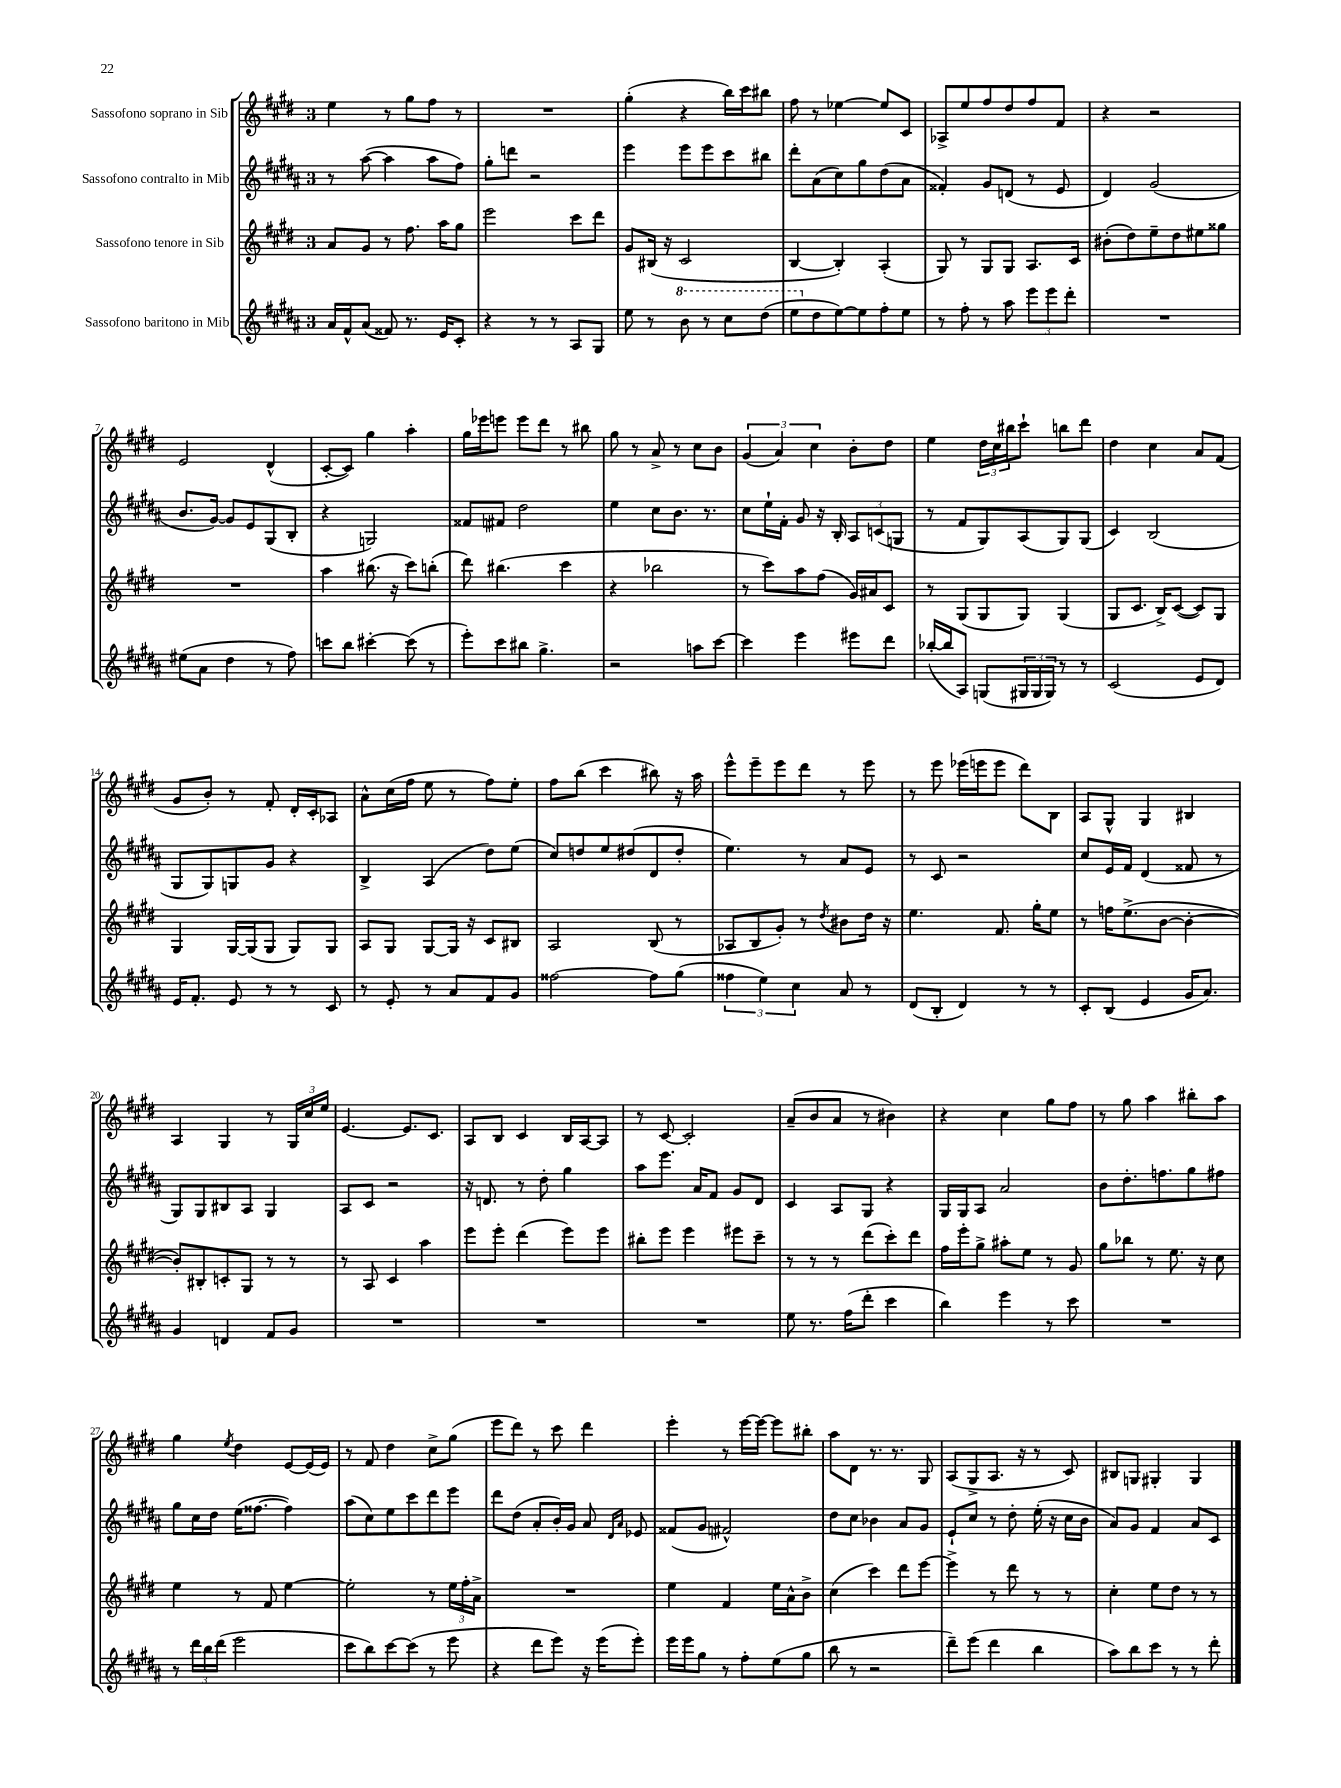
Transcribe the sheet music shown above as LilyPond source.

<<
\new StaffGroup <<
\new Staff = "s0" \with { instrumentName = "Sassofono soprano in Sib" } {
    \clef treble \key e \major \once \override Staff.TimeSignature.style = #'single-digit \time 3/4
    e''4 r8 gis''8 fis''8 r8 |
    R2. |
    gis''4-.( r4 b''16) cis'''16 bis''8 |
    fis''8 r8 ees''4~ ees''8 cis'8 |
    aes8-> e''8 fis''8 dis''8 fis''8 fis'8 |
    r4 r2 |
    e'2 dis'4-^( |
    cis'8~-. cis'8) gis''4 a''4-. |
    gis''16 ees'''16 e'''8 e'''8 dis'''8 r8 bis''8 |
    gis''8 r8 a'8-> r8 cis''8 b'8 |
    \tuplet 3/2 { gis'4( a'4) cis''4 } b'8-. dis''8 |
    e''4 \tuplet 3/2 { dis''16 cis''16 bis''16 } cis'''8-! b''8 dis'''8 |
    dis''4 cis''4 a'8 fis'8( |
    gis'8 b'8-.) r8 fis'8-. dis'16-. cis'16-. aes8 |
    a'8-^ cis''16( fis''16 e''8 r8 fis''8) e''8-. |
    fis''8 b''8( cis'''4 bis''8) r16 a''16 |
    e'''8-^ e'''8-- e'''8 dis'''8 r8 e'''8 |
    r8 e'''8 ees'''16( e'''16 e'''8 dis'''8) b8 |
    a8 gis8-^ gis4 bis4 |
    a4 gis4 r8 \tuplet 3/2 { gis16 cis''16 e''16 } |
    e'4.~ e'8. cis'8. |
    a8 b8 cis'4 b16 a16~ a8 |
    r8 cis'8~ cis'2-. |
    a'8--( b'8 a'8 r8 bis'4) |
    r4 cis''4 gis''8 fis''8 |
    r8 gis''8 a''4 bis''8-. a''8 |
    gis''4 \acciaccatura { e''8 } dis''4 e'8~ e'16( e'16) |
    r8 fis'8 dis''4 cis''8-> gis''8( |
    e'''8 dis'''8) r8 cis'''8 dis'''4 |
    e'''4-. r8 e'''16~ e'''16~ e'''8 bis''8-. |
    a''8 dis'8 r8. r8. gis8 |
    a8( gis8-> a8. r16 r8 cis'8) |
    bis8 g8 gis4-. gis4 \bar "|." |
}
\new Staff = "s1" \with { instrumentName = "Sassofono contralto in Mib" } {
    \clef treble \key b \major \once \override Staff.TimeSignature.style = #'single-digit \time 3/4
    r8 ais''8~( ais''4 ais''8 fis''8) |
    gis''8-. d'''8 r2 |
    e'''4 e'''8 e'''8 cis'''8 bis''8 |
    dis'''8-. ais'8( cis''8) gis''8 dis''8( ais'8 |
    fisis'4-.) gis'8 d'8( r8 e'8 |
    dis'4) gis'2( |
    b'8. gis'16~) gis'8 e'8 gis8( b8-. |
    r4 g2) |
    fisis'8 fis'8 dis''2 |
    e''4 cis''8 b'8. r8. |
    cis''8 e''16-! fis'16-. gis'8 r16 b16-. \tuplet 3/2 { ais8 c'8( g8 } |
    r8 fis'8 gis8) ais8( gis8) gis8( |
    cis'4) b2( |
    gis8 gis8) g8 gis'8 r4 |
    b4-> ais4( dis''8) e''8( |
    cis''8) d''8 e''8 dis''8( dis'8 dis''8-. |
    e''4.) r8 ais'8 e'8 |
    r8 cis'8 r2 |
    cis''8 e'16 fis'16 dis'4( fisis'8 r8 |
    gis8) gis8 bis8 ais8 gis4 |
    ais8 cis'8 r2 |
    r16 d'8. r8 dis''8-. gis''4 |
    ais''8 e'''8. ais'16 fis'8 gis'8 dis'8 |
    cis'4 ais8 gis8 r4 |
    gis16 gis16 ais8 ais'2 |
    b'8 dis''8.-. f''8. gis''8 fis''8 |
    gis''8 cis''16 dis''16 e''16( fisis''8.~ fisis''4) |
    ais''8( cis''8) e''8 cis'''8 dis'''8 e'''8 |
    dis'''8 dis''8( ais'8-. b'16-.) gis'16 ais'8 \grace { dis'16 ais'16 } ees'8 |
    fisis'8( gis'8 fis'2-^) |
    dis''8 cis''8 bes'4 ais'8 gis'8 |
    e'8-! cis''8 r8 dis''8-. e''16-.( r16 cis''16 b'16 |
    ais'8) gis'8 fis'4 ais'8 cis'8 \bar "|." |
}
\new Staff = "s2" \with { instrumentName = "Sassofono tenore in Sib" } {
    \clef treble \key e \major \once \override Staff.TimeSignature.style = #'single-digit \time 3/4
    a'8 gis'8 r8 fis''8. a''16 gis''8 |
    e'''2 cis'''8 dis'''8 |
    gis'8 bis16( r16 cis'2 |
    b4~ b4-.) a4-.( |
    gis8) r8 gis8 gis8 a8. cis'16 |
    bis'8-.( dis''8) e''8-- dis''8 eis''8 gisis''8 |
    R2. |
    a''4 bis''8.( r16 cis'''8) b''8-.( |
    dis'''8) bis''4.( cis'''4 |
    r4 bes''2 |
    r8 cis'''8) a''8 fis''8( gis'16) ais'16 cis'8 |
    r8 gis8( gis8 gis8) gis4( |
    gis8 cis'8. b16->) cis'8~( cis'8) gis8 |
    gis4 gis16~ gis16( gis8 gis8) gis8 |
    a8 gis8 gis8~ gis16 r16 cis'8 bis8 |
    a2 b8( r8 |
    aes8 b8 gis'8-.) r8 \acciaccatura { dis''8 } bis'8 dis''16 r16 |
    e''4. fis'8. gis''16-. e''8 |
    r8 f''16 e''8.->( b'8~ b'4~-. |
    b'8-.) bis8-. c'8-. gis8 r8 r8 |
    r8 a8 cis'4 a''4 |
    e'''8 e'''8-. dis'''4( e'''8) e'''8 |
    bis''8-. e'''8 e'''4 eis'''8 cis'''8-- |
    r8 r8 r8 dis'''8( cis'''8-.) dis'''8 |
    fis''16 e'''16-. gis''8-> ais''8-. e''8 r8 gis'8 |
    gis''8 bes''8 r8 e''8. r16 cis''8 |
    e''4 r8 fis'8 e''4~ |
    e''2-. r8 \tuplet 3/2 { e''16 fis''16-. a'16-> } |
    R2. |
    e''4 fis'4 e''16 a'16-^ b'8-> |
    cis''4( cis'''4) dis'''8 e'''8~ |
    e'''4-> r8 dis'''8 r8 r8 |
    cis''4-. e''8 dis''8 r8 r8 \bar "|." |
}
\new Staff = "s3" \with { instrumentName = "Sassofono baritono in Mib" } {
    \clef treble \key b \major \once \override Staff.TimeSignature.style = #'single-digit \time 3/4
    ais'16 fis'16-^ ais'8( fisis'8) r8. e'16 cis'8-. |
    r4 r8 r8 ais8 gis8 |
    e''8 r8 \ottava #1 b''8 r8 cis'''8 dis'''8( |
    e'''8 \ottava #0 dis''8 e''8~) e''8 fis''8-. e''8 |
    r8 fis''8-. r8 ais''8 \tuplet 3/2 { e'''8 e'''8 dis'''8-. } |
    R2. |
    eis''8( ais'8 dis''4 r8 fis''8) |
    c'''8 b''8 cis'''4~-. cis'''8( r8 |
    e'''8-.) cis'''8 bis''8 gis''4.-> |
    r2 a''8 cis'''8~ |
    cis'''4 e'''4 eis'''8 dis'''8 |
    bes''16~-.( bes''16 ais8) g8( \tuplet 3/2 { gis16 gis16 gis16) } r8 r8 |
    cis'2( e'8 dis'8) |
    e'16 fis'8.-. e'8 r8 r8 cis'8 |
    r8 e'8-. r8 ais'8 fis'8 gis'8 |
    fisis''2~ fisis''8 gis''8( |
    \tuplet 3/2 { fisis''4 e''4) cis''4 } ais'8 r8 |
    dis'8( b8-. dis'4) r8 r8 |
    cis'8-. b8( e'4 gis'16 ais'8.) |
    gis'4 d'4 fis'8 gis'8 |
    R2. |
    R2. |
    R2. |
    e''8 r8. fis''16( dis'''8-. cis'''4 |
    b''4) e'''4 r8 cis'''8 |
    R2. |
    r8 \tuplet 3/2 { dis'''16 b''16 dis'''16( } e'''2 |
    cis'''8 b''8) cis'''8~ cis'''8( r8 e'''8 |
    r4 dis'''8 e'''8) r16 e'''16( e'''8-.) |
    e'''16 e'''16 gis''8 r8 fis''8-. e''8( gis''8 |
    b''8 r8 r2 |
    dis'''8--) e'''8( dis'''4 b''4 |
    ais''8) b''8 cis'''8 r8 r8 dis'''8-. \bar "|." |
}
>>
>>
